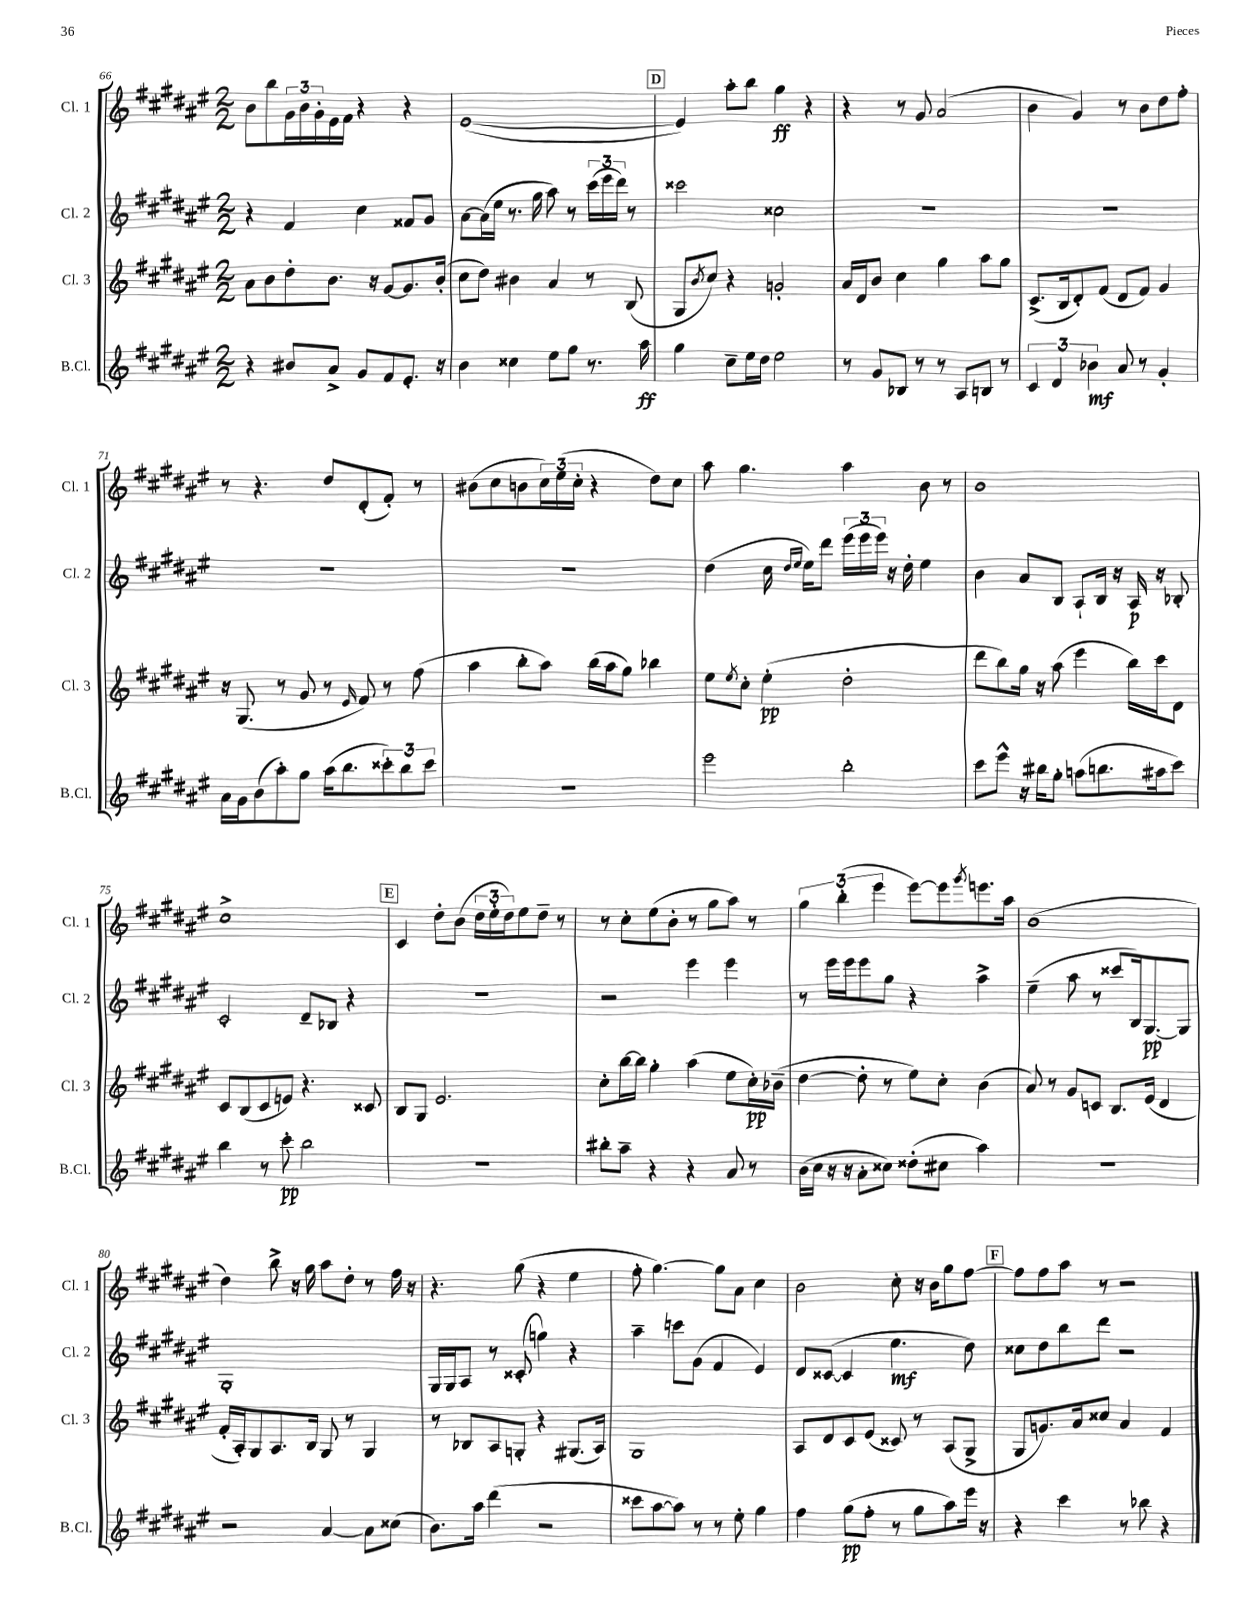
<<
\new StaffGroup <<
\new Staff = "s0" \with { instrumentName = "Cl. 1" shortInstrumentName = "Cl. 1" } {
    \clef treble \key fis \major \numericTimeSignature \time 2/2
    b'8 b''8 \tuplet 3/2 { gis'16 b'16 gis'16-. } eis'16 fis'16 r4 r4 |
    eis'1~( |
    \mark \markup { \box "D" } eis'4) ais''8-. b''8 gis''4\ff r4 |
    r4 r8 gis'8 ais'2( |
    b'4 gis'4) r8 b'8 dis''8 fis''8-. |
    r8 r4. dis''8 dis'8-.( fis'8-.) r8 |
    bis'8( cis''8 b'8 \tuplet 3/2 { cis''16) eis''16( cis''16-. } r4 dis''8) cis''8 |
    ais''8 gis''4. ais''4 b'8 r8 |
    b'1 |
    cis''1-> |
    \mark \markup { \box "E" } cis'4 dis''8-. b'8( \tuplet 3/2 { dis''16 eis''16-. dis''16) } eis''8 dis''8-- r8 |
    r8 cis''8-. eis''8( b'8-. r8 gis''8 ais''8) r8 |
    \tuplet 3/2 { gis''4 b''4-.( eis'''4 } eis'''8~) eis'''8 \acciaccatura { gis'''8 } e'''8. ais''16 |
    b'1( |
    dis''4) b''8-> r16 gis''16 ais''8 dis''8-. r8 fis''16 r16 |
    r4. gis''8( r4 eis''4 |
    fis''8-. gis''4.~) gis''8 ais'8 cis''4 |
    b'2 cis''8-. r16 b'16 gis''8 fis''8~ |
    \mark \markup { \box "F" } fis''8 fis''8 ais''8 r8 r2 \bar "|." |
}
\new Staff = "s1" \with { instrumentName = "Cl. 2" shortInstrumentName = "Cl. 2" } {
    \clef treble \key fis \major \numericTimeSignature \time 2/2
    r4 fis'4 cis''4 fisis'8 gis'8 |
    ais'8~ ais'16( eis''16 r8. gis''16 ais''8) r8 \tuplet 3/2 { cis'''16( eis'''16 dis'''16) } r8 |
    \mark \markup { \box "D" } cisis'''2 cisis''2 |
    R1 |
    R1 |
    R1 |
    R1 |
    dis''4( cis''16 \grace { dis''16 eis''16 } eis''16) dis'''8 \tuplet 3/2 { eis'''16( eis'''16 eis'''16) } r16 dis''16-. eis''4 |
    b'4 ais'8 b8 ais8-! b16 r16 ais16\p r16 bes8-. |
    cis'2-. dis'8-- bes8 r4 |
    \mark \markup { \box "E" } R1 |
    r2 eis'''4 eis'''4 |
    r8 eis'''16 eis'''16 eis'''8 gis''8 r4 ais''4-> |
    eis''4--( ais''8 r8 cisis'''8 b16) gis8.~\pp gis8 |
    gis1-. |
    gis16 gis16 ais8 r8 cisis'8-.( g''4) r4 |
    ais''4-- c'''8 gis'8( fis'4 eis'4) |
    dis'8 cisis'8~( cisis'4 eis''4.\mf dis''8) |
    \mark \markup { \box "F" } cisis''8 dis''8 b''8 dis'''8 r2 \bar "|." |
}
\new Staff = "s2" \with { instrumentName = "Cl. 3" shortInstrumentName = "Cl. 3" } {
    \clef treble \key fis \major \numericTimeSignature \time 2/2
    ais'8 b'8 dis''8-. b'8. r16 gis'8~ gis'8. b'16-.( |
    cis''8 dis''8) bis'4 ais'4 r8 b8( |
    \mark \markup { \box "D" } gis8 \acciaccatura { b'8 } cis''8) r4 g'2-. |
    ais'16 dis'16 b'8 cis''4 gis''4 ais''8 gis''8 |
    cis'8.->( b16 dis'8-.) fis'8( dis'8 fis'8) gis'4 |
    r16 gis8.( r8 gis'8 r8 \grace { eis'16 } fis'8) r8 fis''8( |
    ais''4 b''8-. ais''8) b''16( ais''16 gis''8) bes''4 |
    eis''8 \acciaccatura { eis''8 } cis''8-. eis''4-.\pp( dis''2-. |
    dis'''8 b''8) gis''16 r16 ais''8( eis'''4 b''16) cis'''16 dis'8 |
    cis'8 b8( cis'8 e'8) r4. cisis'8 |
    \mark \markup { \box "E" } b8 gis8 eis'2. |
    cis''8-. b''16~ b''16 gis''4-. ais''4( eis''8 cis''16-.\pp) bes'16--( |
    dis''4~ dis''8-. r8 eis''8) cis''8-. b'4( |
    ais'8) r8 gis'8 c'8 b8. eis'16( dis'4 |
    fis'16-. ais16-.) gis8 ais8. b16 gis8 r8 gis4 |
    r8 bes8 ais8 g8-. r4 gis8.( ais16) |
    gis1 |
    ais8 dis'8 cis'8 eis'8( cisis'8) r8 ais8( gis8-> |
    \mark \markup { \box "F" } gis8 g'8.) ais'16 cisis''8 ais'4 fis'4 \bar "|." |
}
\new Staff = "s3" \with { instrumentName = "B.Cl." shortInstrumentName = "B.Cl." } {
    \clef treble \key fis \major \numericTimeSignature \time 2/2
    r4 bis'8 ais'8-> gis'8 fis'8 eis'8.-. r16 |
    b'4 cisis''4 eis''8 gis''8 r8. ais''16\ff |
    \mark \markup { \box "D" } gis''4 cis''8-- eis''16 dis''16 eis''2 |
    r8 gis'8 bes8 r8 r8 ais8 b8 r8 |
    \tuplet 3/2 { cis'4 dis'4 bes'4\mf } ais'8 r8 gis'4-. |
    ais'16 gis'16 b'8( ais''8-.) gis''8 ais''16( b''8. \tuplet 3/2 { cisis'''8-.) b''8 cisis'''8 } |
    r1 |
    eis'''2 b''2-. |
    cis'''8 eis'''8-^ r16 bis''16 gis''8-. a''8( b''8. ais''16 cis'''8) |
    b''4 r8 cis'''8-.\pp b''2 |
    \mark \markup { \box "E" } R1 |
    bis''8-. ais''8-- r4 r4 ais'8 r8 |
    b'16( cis''16 r16 r16 ais'8-. cisis''8) disis''8-.( cis''8 ais''4) |
    R1 |
    r2 ais'4~ ais'8 cisis''8( |
    b'8.) ais''16 dis'''4( r2 |
    cisis'''8 ais''8~ ais''8) r8 r8 eis''8-. gis''4 |
    fis''4 gis''8\pp( fis''8-. r8 gis''8 ais''8) eis'''16 r16 |
    \mark \markup { \box "F" } r4 cis'''4 r8 bes''8 r4 \bar "|." |
}
>>
>>
\layout { \context { \Score currentBarNumber = #66 } }
